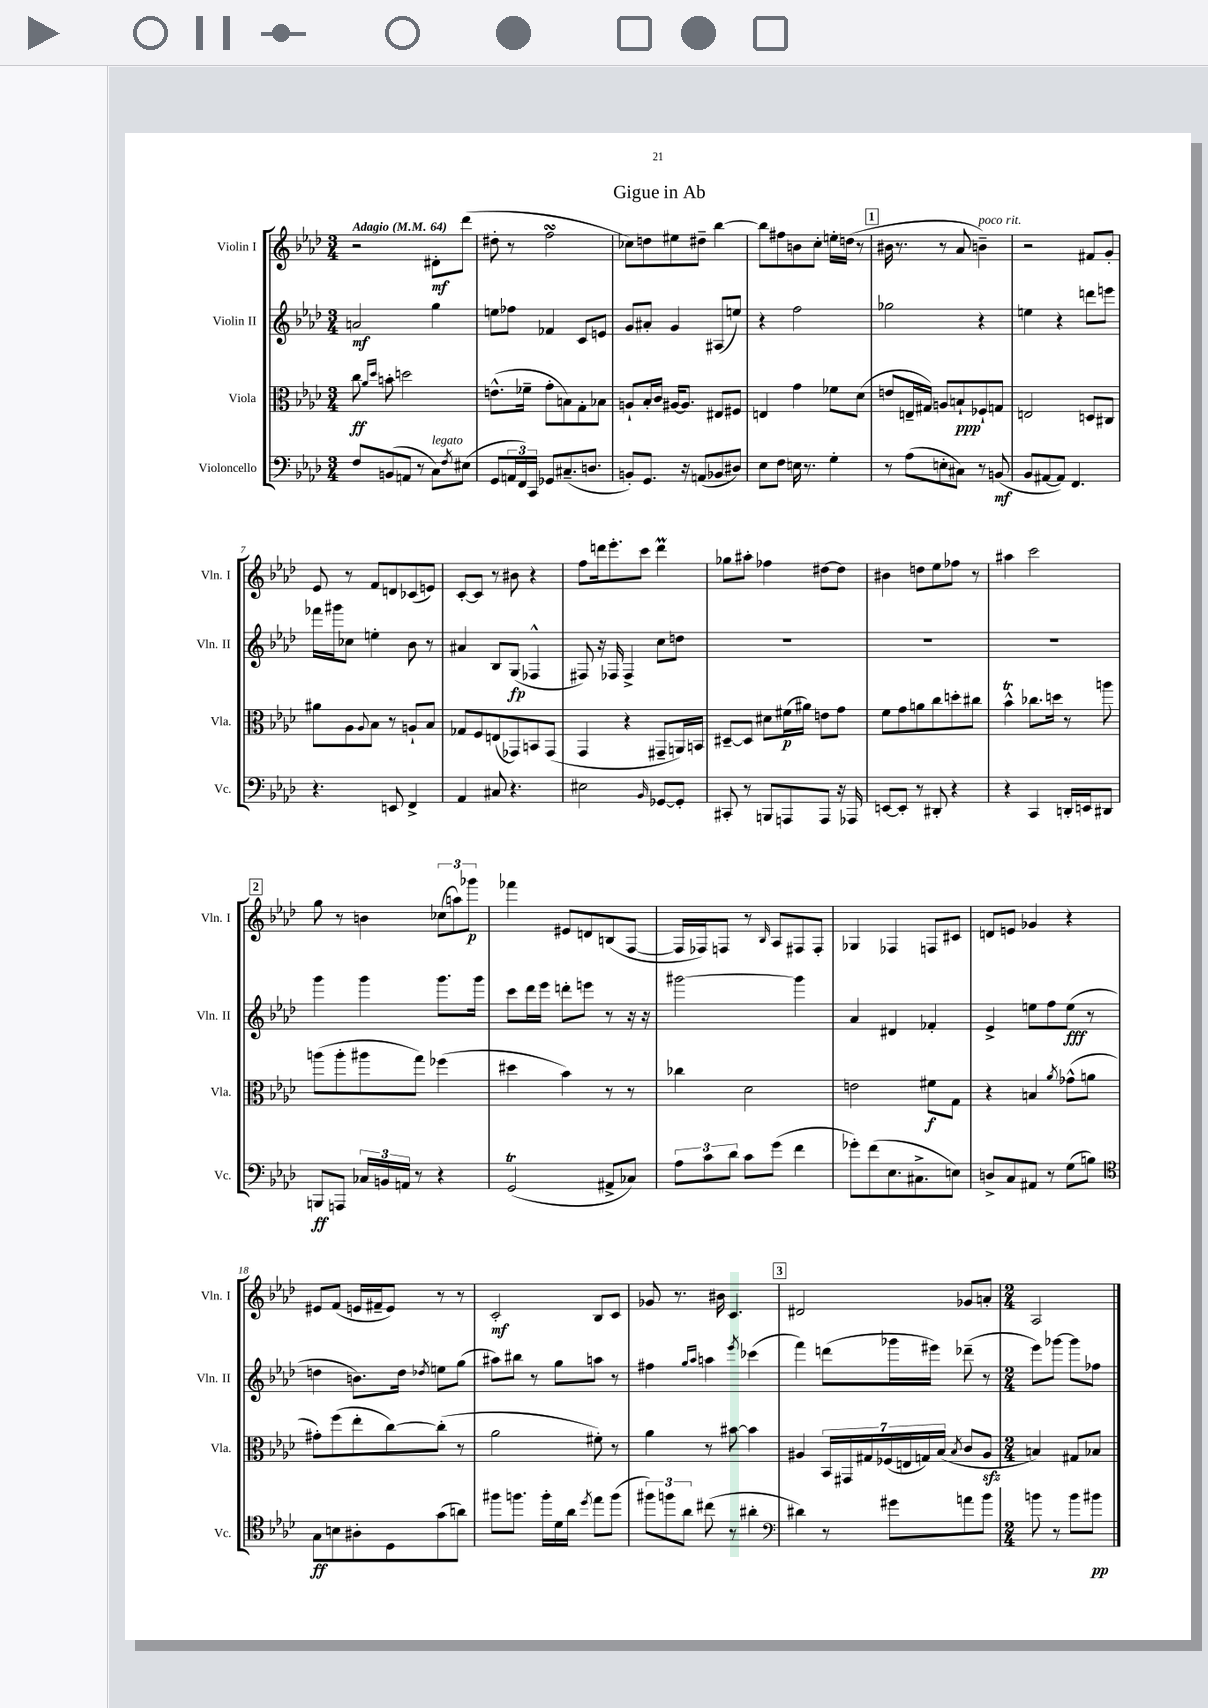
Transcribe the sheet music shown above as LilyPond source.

\header { title = "Gigue in Ab" }
<<
\new StaffGroup <<
\new Staff = "s0" \with { instrumentName = "Violin I" shortInstrumentName = "Vln. I" } {
    \clef treble \key aes \major \numericTimeSignature \time 3/4 \tempo "Adagio" 4 = 64
    r2 dis'8-.\mf des'''8( |
    dis''8-. r8 f''2\turn |
    ces''8) d''8 eis''8 dis''8-- bes''4~ |
    bes''8 fis''8 b'8 c''8-. e''16-. d''16( r8 |
    \mark \markup { \box "1" } bis'16 r8. r8 aes'8 b'4--^\markup { \italic "poco rit." }) |
    r2 fis'8 g'8-. |
    ees'8 r8 f'8 d'8 ces'8( e'8) |
    c'8~-. c'8 r8 bis'8 r4 |
    f''8 d'''16 ees'''8.-. c'''8 d'''4\prall |
    ges''8 ais''8-. fes''4 dis''8~ dis''8 |
    bis'4 d''8 ees''8 fes''8 r8 |
    ais''4 c'''2 |
    \mark \markup { \box "2" } g''8 r8 b'4 \tuplet 3/2 { ces''8( a''8) ges'''8\p } |
    fes'''4 eis'8 d'8 b8( f8~ |
    f16 fes16) f8 r8 \grace { bes16 } aes8 fis8 fis8-. |
    ges4 fes4 f8 cis'8 |
    d'8 e'8 ges'4 r4 |
    eis'8 f'8( e'16 fis'16-- e'8) r8 r8 |
    c'2-.\mf bes8 c'8 |
    ges'8 r8. bis'16 c'4. |
    \mark \markup { \box "3" } dis'2 ges'8 a'8-. |
    \numericTimeSignature \time 2/4 aes2 \bar "|." |
}
\new Staff = "s1" \with { instrumentName = "Violin II" shortInstrumentName = "Vln. II" } {
    \clef treble \key aes \major \numericTimeSignature \time 3/4
    a'2\mf g''4 |
    e''8 fes''8 fes'4 c'8 e'8 |
    g'8 ais'8-. g'4 ais8( e''8) |
    r4 f''2 |
    \mark \markup { \box "1" } ges''2 r4 |
    e''4 r4 d'''8 e'''8 |
    fes'''16 gis'''16 ces''8 e''4-. bes'8 r8 |
    ais'4 bes8 g8\fp( fes4-^ |
    fis8) r16 fes16 fes4-> c''8 d''8 |
    R2. |
    R2. |
    R2. |
    \mark \markup { \box "2" } g'''4 g'''4 g'''8. g'''16 |
    c'''8 des'''16 ees'''16 d'''8-. e'''8 r8 r16 r16 |
    gis'''2~ gis'''4 |
    aes'4 dis'4 fes'4-. |
    ees'4-> e''8 f''8 e''8\fff( r8 |
    d''4 b'8.) d''16 \acciaccatura { des''8 } e''8 g''8( |
    ais''8) bis''8 r8 g''8 a''8 r8 |
    fis''4 \grace { g''16 aes''16 } a''4 \acciaccatura { ees'''8 } ces'''4( |
    \mark \markup { \box "3" } f'''4) d'''8( ges'''16 eis'''16) des'''8--( r8 |
    \numericTimeSignature \time 2/4 ees'''8) ges'''8~ ges'''8 fes''8 \bar "|." |
}
\new Staff = "s2" \with { instrumentName = "Viola" shortInstrumentName = "Vla." } {
    \clef alto \key aes \major \numericTimeSignature \time 3/4
    c''8\ff \grace { aes'16 des''16 } b'8-. d''2 |
    e'8.-^( fes'16-- g'8-. b8) g8-. bes8 |
    a8-! bes16-. c'16 ais16~ ais8. eis8 fis8 |
    e4 g'4 fes'8 des'8( |
    \mark \markup { \box "1" } e'8 e16-- gis16) a8 b8-!\ppp fes8-! g8 |
    e2 d8 cis8 |
    ais'8 aes8 \appoggiatura { aes8 } bes8 r8 a8-! bes8 |
    ges8 f8 e8( ges,8) b,8 ges,8( |
    g,4 r4 gis,8-- a,16) b,16 |
    dis8~-- dis8 dis'8 fis'16\p( ais'16) e'8 g'8 |
    f'8 g'8 a'8 c''8 d''8-. cis''8 |
    bes'4-^\trill ces''8. d''16 r8 a''8 |
    \mark \markup { \box "2" } a''8( a''8-. ais''8 g''8) fes''4( |
    dis''4 bes'4) r8 r8 |
    ces''4 des'2 |
    e'2 fis'8\f g8 |
    r4 b4 \acciaccatura { aes'8 } ges'8-^( a'8 |
    gis'8-.) f''8( ees''8-. c''8~) c''8-.( r8 |
    aes'2 fis'8-.) r8 |
    aes'4 r8 bis'8~ bis'4 |
    \mark \markup { \box "3" } ais4 \tuplet 7/4 { bes,16 gis,16 gis16 fes16( e16 g16) bes16( } \acciaccatura { bes8 } c'8 ais8\sfz |
    \numericTimeSignature \time 2/4 b4) gis8 bes8 \bar "|." |
}
\new Staff = "s3" \with { instrumentName = "Violoncello" shortInstrumentName = "Vc." } {
    \clef bass \key aes \major \numericTimeSignature \time 3/4
    f8 b,8( a,8 r8 c8^\markup { \italic "legato" }) \acciaccatura { f8 } eis8( |
    g,8 \tuplet 3/2 { a,16 f,16) c,16 } ges,8 cis8.--( d8. |
    b,8-.) g,8. r16 a,8( bes,8 dis8) |
    ees8 f8 e16 r8. g4-. |
    \mark \markup { \box "1" } r8 aes8( e8-. cis8) r8 b,8\mf( |
    bes,8 ais,8~ ais,8) f,4. |
    r4. e,8 f,4-> |
    aes,4 cis8 r4. |
    eis2 \grace { bes,16 } ges,8~ ges,8-. |
    cis,8-. r8 b,,8 a,,8 a,,8 r16 aes,,16 |
    e,8~ e,8-. r8 dis,8-. r4 |
    r4 c,4 d,16-. e,16 dis,8 |
    \mark \markup { \box "2" } b,,8\ff a,,8 \tuplet 3/2 { ces16 b,16 a,16 } r8 r4 |
    g,2\trill( ais,8-> ces8) |
    \tuplet 3/2 { aes8 c'8 des'8 } c'8 g'8( f'4 |
    ges'8-.) f'8( ees8. cis8.-> e8) |
    d8-> c8 ais,8 r8 g8( b8) |
    \clef tenor g8\ff b8 ais8-. des8 g'8( a'8) |
    fis''8 f''8. f''16-. des'16 aes'16 \acciaccatura { des''8 } ees''8 f''8( |
    \tuplet 3/2 { fis''8) f''8 aes'8 } cis''8( r8 ais'4-. |
    \mark \markup { \box "3" } \clef bass dis'4) r8 gis'8 a'8 bes'8 |
    \numericTimeSignature \time 2/4 b'8 r8 b'8 bis'8\pp \bar "|." |
}
>>
>>
